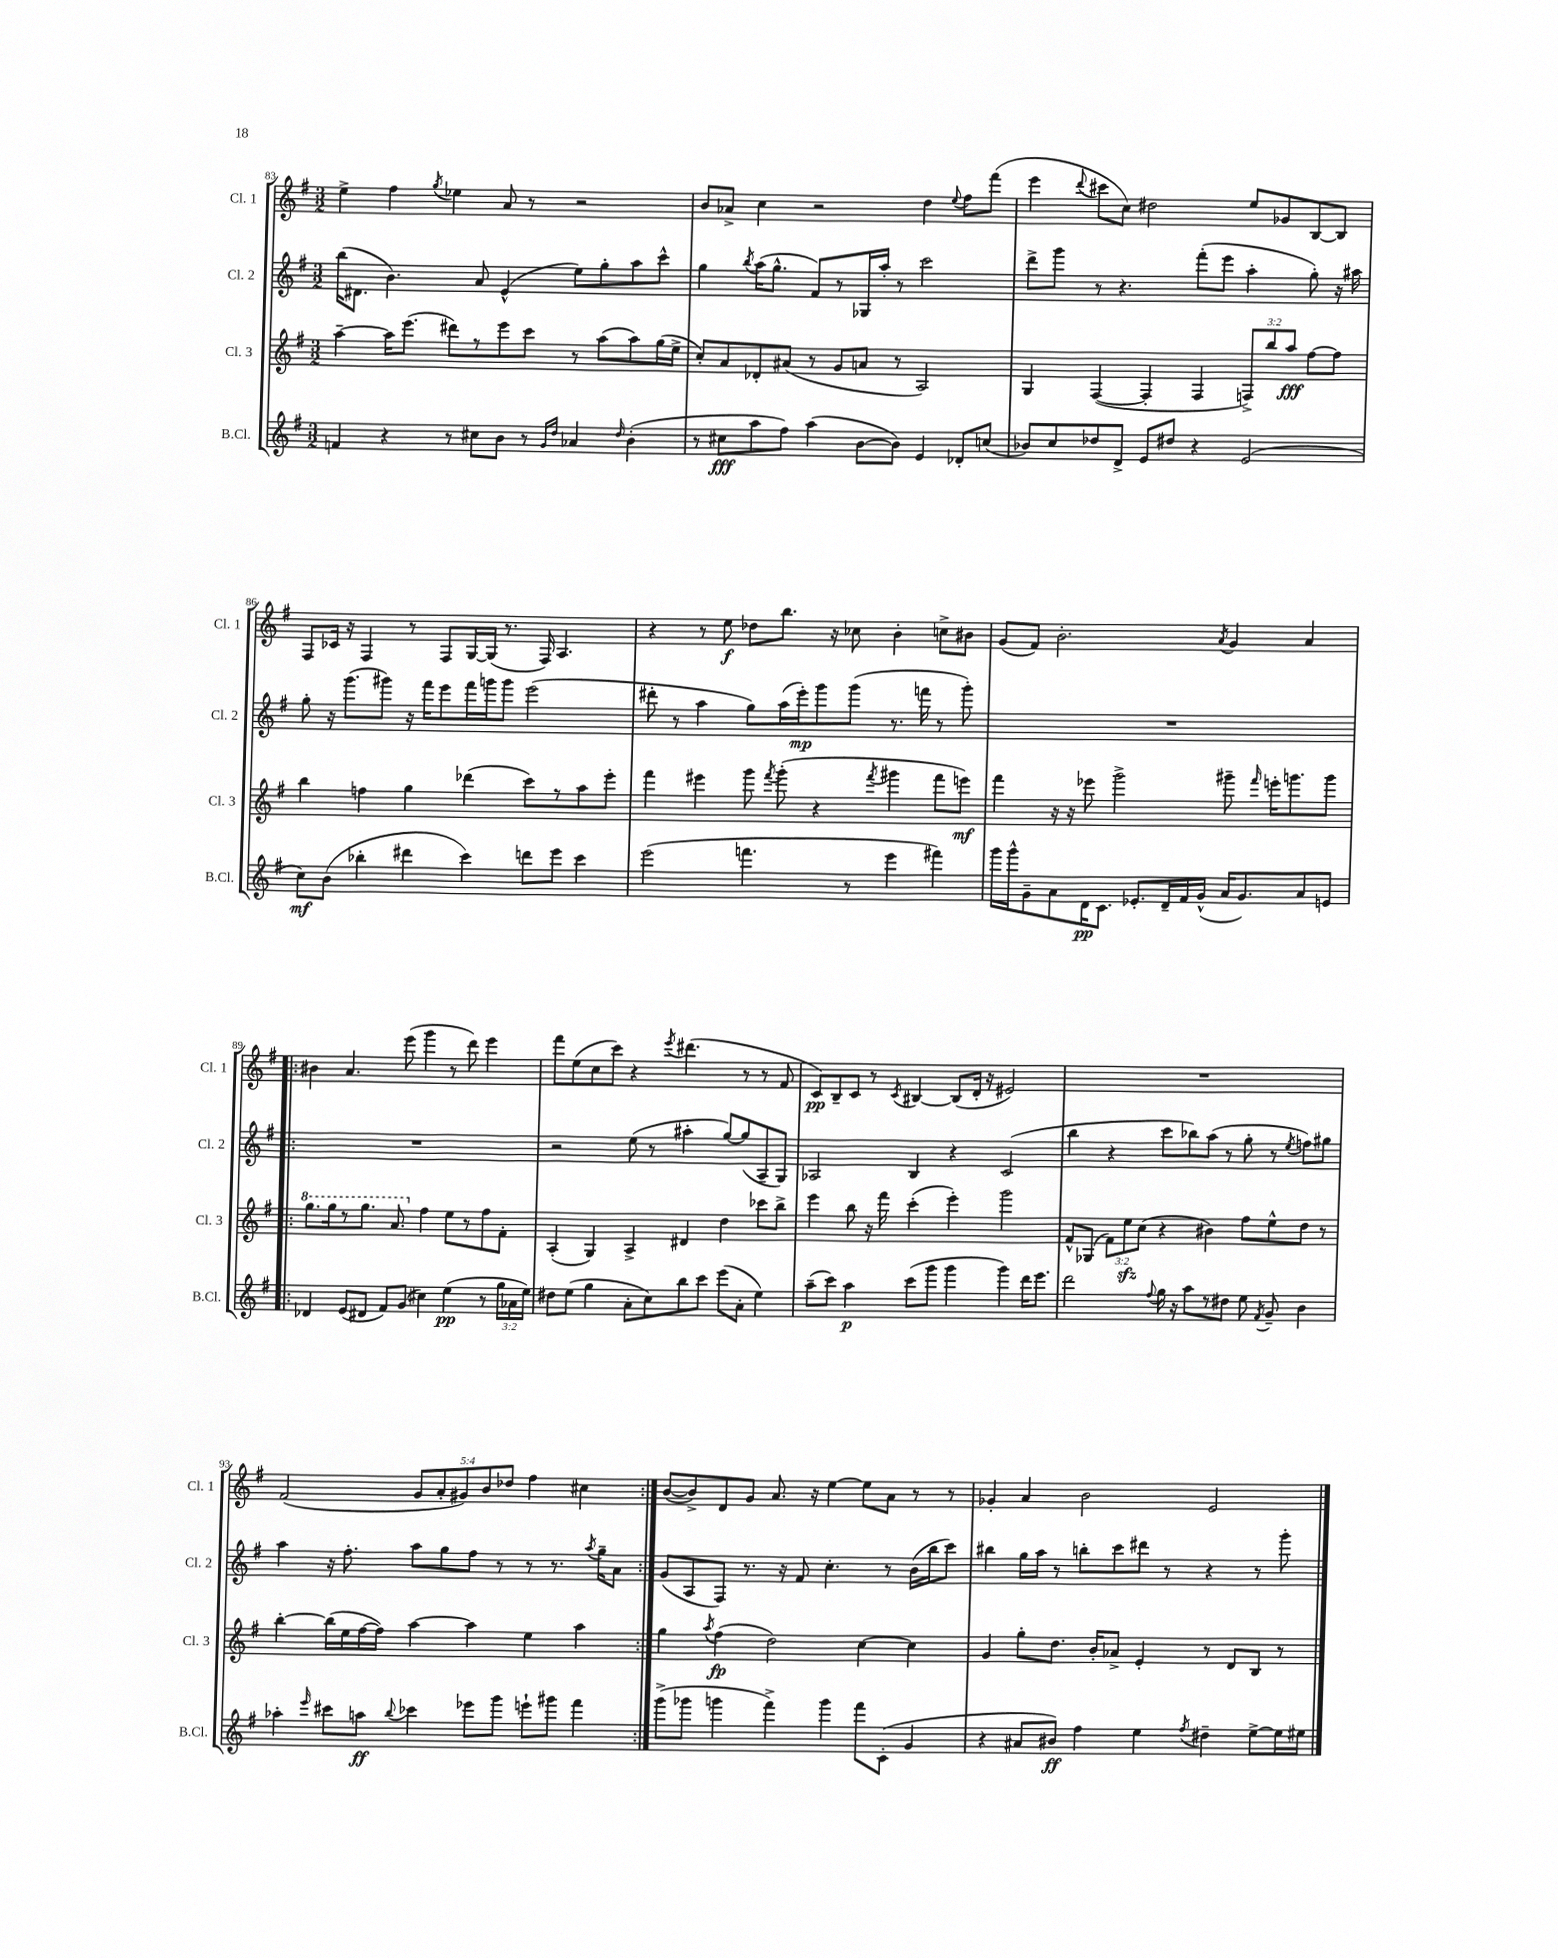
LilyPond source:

<<
\new StaffGroup <<
\new Staff = "s0" \with { instrumentName = "Cl. 1" shortInstrumentName = "Cl. 1" } {
    \clef treble \key g \major \numericTimeSignature \time 3/2 \override Staff.TupletNumber.text = #tuplet-number::calc-fraction-text
    \autoBeamOff e''4-> fis''4 \acciaccatura { g''8 } ees''4 a'8 r8 r2 |
    b'8[ aes'8]-> c''4 r2 d''4 \appoggiatura { e''8 } fis''8[ fis'''8]( |
    e'''4 \appoggiatura { d'''8 } cis'''8[ c''8]) dis''2 e''8[ ges'8 b8~ b8] |
    fis8[ ces'16] r16 fis4 r8 fis8[ g16~ g16]( r8. fis16) a4. |
    r4 r8 e''8\f des''8[ b''8.] r16 ces''8 b'4-. c''8[-> bis'8] |
    g'8[( fis'8]) b'2.-. \acciaccatura { a'8 } g'4 a'4 |
    \repeat volta 2 { bis'4 a'4. e'''8( g'''4 r8 d'''8) e'''4 |
    fis'''8[ e''8( c''8 c'''8]) r4 \acciaccatura { e'''8 } dis'''4.( r8 r8 fis'8 |
    c'8[\pp) b8-- c'8] r8 \acciaccatura { c'8 } bis4~ bis8[( d'16]-. r16 eis'2) |
    R1. |
    fis'2( \tuplet 5/4 { g'8[ a'8-. gis'8) b'8 des''8] } fis''4 cis''4 | }
    b'8[~( b'8->) d'8 g'8] a'8. r16 e''4~ e''8[ a'8] r8 r8 |
    ges'4-. a'4 b'2 e'2 \bar "|." |
}
\new Staff = "s1" \with { instrumentName = "Cl. 2" shortInstrumentName = "Cl. 2" } {
    \clef treble \key g \major \numericTimeSignature \time 3/2
    \autoBeamOff b''16[( dis'8.] b'4.) a'8 e'4-^( e''8[) g''8-. a''8 c'''8]-^ |
    g''4 \acciaccatura { b''8 } a''16[( g''8.]-^ fis'8[) r8 ges16 a''16]-. r8 c'''2 |
    d'''8[-> g'''8] r8 r4. fis'''8[-.( e'''8] a''4-. g''8-.) r16 ais''16 |
    g''8-. r16 g'''8.[( gis'''8]) r16 fis'''16[ e'''8 fis'''16 g'''16 g'''8] e'''2( |
    dis'''8-. r8 a''4 g''8[) a''16( e'''16-.\mp) g'''8 g'''8]( r8. f'''16 r8 g'''8-.) |
    R1. |
    \repeat volta 2 { R1. |
    r2 e''8( r8 ais''4-. g''8[~) g''8( a8-- g8]) |
    aes2 b4 r4 c'2( |
    b''4 r4 c'''8[ bes''8) a''8]( r8 g''8-. r8 \acciaccatura { e''8 } f''8[) gis''8] |
    a''4 r16 fis''8.-. a''8[ g''8 fis''8] r8 r8 r8. \acciaccatura { a''8 } g''16[-- a'8] | }
    g'8[( a8 fis8]) r8. r16 fis'8 c''4.-. r8 b'16[( b''16 c'''8]) |
    bis''4 g''16[ a''16] r8 b''8[-. c'''8 dis'''8] r8 r4 r8 g'''8-. \bar "|." |
}
\new Staff = "s2" \with { instrumentName = "Cl. 3" shortInstrumentName = "Cl. 3" } {
    \clef treble \key g \major \numericTimeSignature \time 3/2 \override Staff.TupletNumber.text = #tuplet-number::calc-fraction-text
    \autoBeamOff a''4~-- a''16[ e'''8.]( dis'''8[) r8 e'''8 c'''8] r8 a''8[( a''8) g''16( e''16]-> |
    c''8[-.) a'8 des'8-. ais'8]( r8 g'8[ a'8] r8 a2) |
    g4 fis4~( fis4-. fis4 \tuplet 3/2 { f8[->) b''8 a''8]\fff } fis''8[~ fis''8] |
    b''4 f''4 g''4 des'''4( c'''8[) r8 a''8 e'''8]-. |
    fis'''4 eis'''4 g'''8 \acciaccatura { fis'''8 } g'''8-.( r4 \acciaccatura { fis'''8 } gis'''4 fis'''8[ e'''8]\mf) |
    fis'''4 r16 r16 ees'''8 g'''2-> gis'''8-- \grace { fis'''16 } e'''16[-. g'''8. g'''8] |
    \repeat volta 2 { \ottava #1 g'''8.[ g'''16 r8 g'''8.] a''8. \ottava #0 fis''4 e''8[ r8 fis''8 fis'8]-. |
    a4-.( g4) a4-> dis'4 d''4 ces'''8[ b''8]-> |
    e'''4 b''8 r16 fis'''16 c'''4-.( e'''4-.) g'''2 |
    fis'8[-^ ges8]( \tuplet 3/2 { fis'8[) e''8\sfz c''8]( } r4 bis'4) fis''8[ e''8-^ d''8] r8 |
    b''4~-. b''16[( e''16 fis''16~ fis''16]) a''4~ a''4 e''4 a''4 | }
    g''4 \acciaccatura { a''8 } fis''4\fp( d''2) c''4~ c''4 |
    g'4 g''8[-. d''8.] b'16[-. aes'8]-> e'4-. r8 d'8[ b8] r8 \bar "|." |
}
\new Staff = "s3" \with { instrumentName = "B.Cl." shortInstrumentName = "B.Cl." } {
    \clef treble \key g \major \numericTimeSignature \time 3/2 \override Staff.TupletNumber.text = #tuplet-number::calc-fraction-text
    \autoBeamOff f'4 r4 r8 cis''8[ b'8] r8 \grace { g'16[ d''16] } aes'4 \grace { d''16 } b'4-.( |
    r8 cis''8[\fff a''8 fis''8]) a''4( b'8[~ b'8]) e'4 des'8[-. c''8]( |
    bes'8[) c''8 des''8 d'8]-> e'8[ dis''8] r4 e'2( |
    c''8[\mf) b'8]( bes''4-. dis'''4 c'''4) d'''8[ e'''8] c'''4 |
    e'''2( f'''4. r8 e'''4 fis'''4) |
    g'''16[ g'''16-^ g'8-- a'8 d'16\pp c'8.] ees'8.[-. d'16-- fis'16 g'16]-^( a'16[ g'8.) a'8 e'8] |
    \repeat volta 2 { des'4 e'8[( dis'8] fis'8[) g'8]( cis''4) e''4\pp( r8 \tuplet 3/2 { g''16[ aes'16 e''16]) } |
    dis''8[ e''8]( g''4 a'8[-. c''8) b''8 c'''8] e'''8[( a'8]-. e''4) |
    a''8[--( c'''8]) a''4\p c'''8[( g'''8] g'''4 g'''4) d'''16[ e'''8.] |
    d'''2 \appoggiatura { fis''8 } g''16 r16 a''8[ r8 dis''8] e''8 \acciaccatura { fis'8 } g'8-- b'4 |
    aes''4-. \grace { e'''16 } cis'''8[ a''8]\ff \appoggiatura { b''8 } ces'''4 ees'''8[ g'''8] e'''8[-! gis'''8] fis'''4 | }
    g'''8[->( ges'''8] g'''4 fis'''4->) g'''4 fis'''8[ c'8]-.( g'4 |
    r4 ais'8[ bis'8]\ff) fis''4 e''4 \acciaccatura { fis''8 } dis''4-- e''8[~-> e''16 eis''16] \bar "|." |
}
>>
>>
\layout { \context { \Score currentBarNumber = #83 } }
